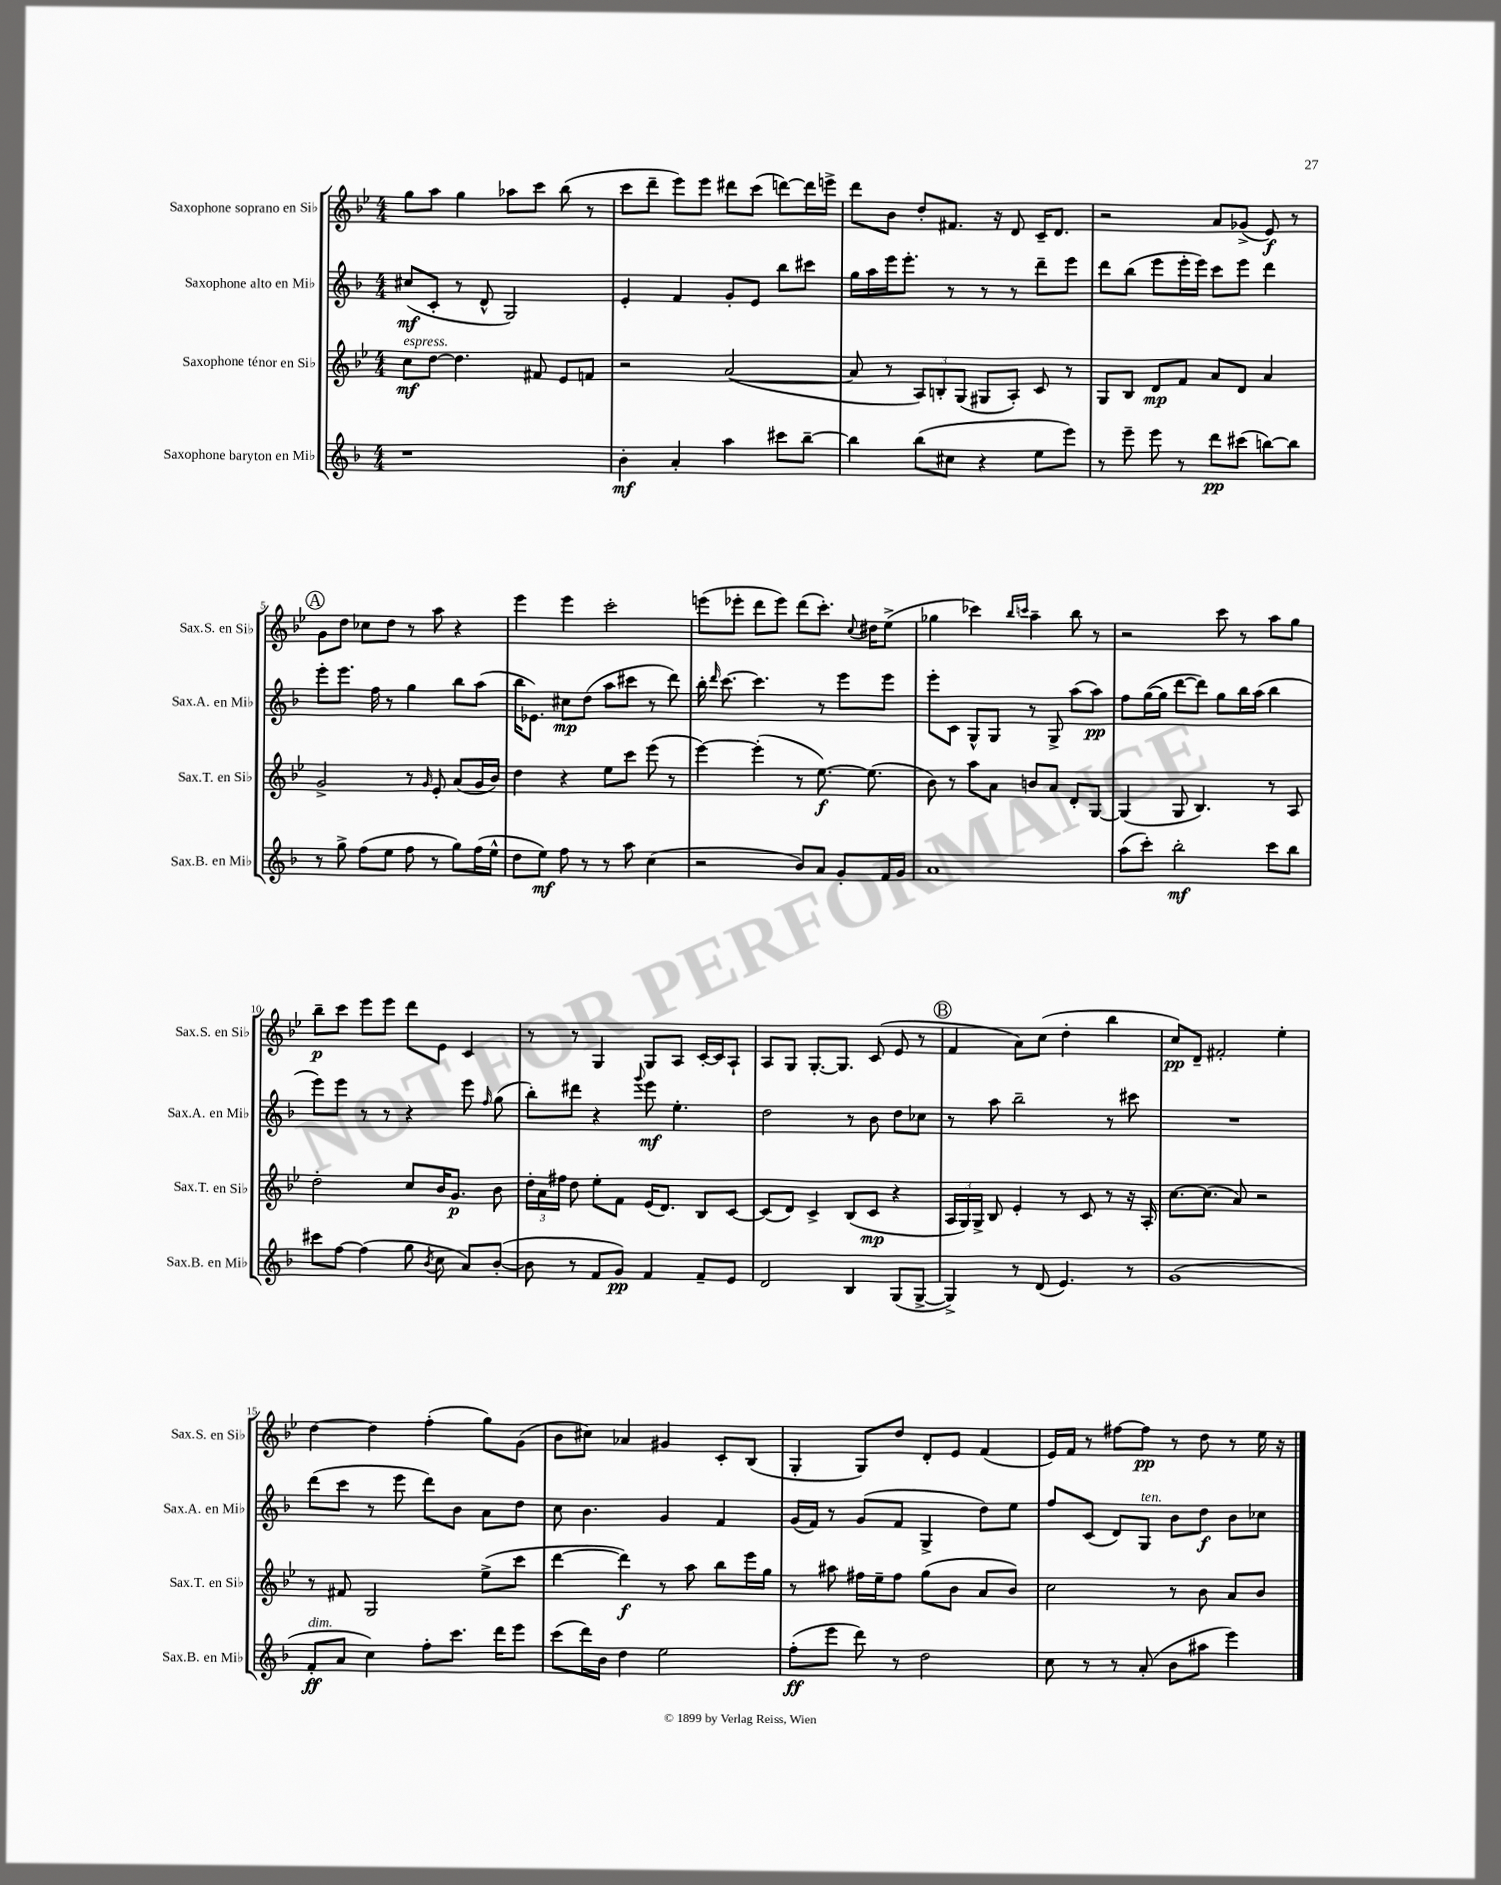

**kern	**dynam	**kern	**dynam	**kern	**dynam	**kern	**dynam
*part4	*part4	*part3	*part3	*part2	*part2	*part1	*part1
*staff4	*staff4	*staff3	*staff3	*staff2	*staff2	*staff1	*staff1
*I"Saxophone baryton en Mi♭	*	*I"Saxophone ténor en Si♭	*	*I"Saxophone alto en Mi♭	*	*I"Saxophone soprano en Si♭	*
*I'Sax.B. en Mi♭	*	*I'Sax.T. en Si♭	*	*I'Sax.A. en Mi♭	*	*I'Sax.S. en Si♭	*
*clefG2	*	*clefG2	*	*clefG2	*	*clefG2	*
*k[b-]	*	*k[b-e-]	*	*k[b-]	*	*k[b-e-]	*
*M4/4	*	*M4/4	*	*M4/4	*	*M4/4	*
=1	=1	=1	=1	=1	=1	=1	=1
!	!	!LO:TX:a:i:t=espress.	!	!	!	!	!
1r	.	8cc\L	mf	(8cc#X/L	mf	8gg\L	.
.	.	[8dd\J	.	8c'/J	.	8aa\J	.
.	.	4.dd\]	.	8r	.	4gg\	.
.	.	.	.	8d^^/	.	.	.
.	.	.	.	2G/)	.	8aa-X\L	.
.	.	8f#X/	.	.	.	8ccc\J	.
.	.	8e-/L	.	.	.	(8bb-\	.
.	.	8fn/J	.	.	.	8r	.
=2	=2	=2	=2	=2	=2	=2	=2
4b-'\	mf	2r	.	4e'/	.	8ccc\L	.
.	.	.	.	.	.	8ddd~\J	.
4a'/	.	.	.	4f/	.	8eee-\L)	.
.	.	.	.	.	.	8eee-\J	.
4aa\	.	([2a/	.	8g'/L	.	8ddd#X\L	.
.	.	.	.	8e/J	.	(8ccc\J	.
8ccc#X\L	.	.	.	8bb-\L	.	[8dddn\L)	.
[8bb-~\J	.	.	.	8ccc#X\J	.	16ddd\L]	.
.	.	.	.	.	.	16eeen^\JJ	.
=3	=3	=3	=3	=3	=3	=3	=3
4bb-\]	.	8a/]	.	16gg\LL	.	8ddd\L	.
.	.	.	.	16aa\	.	.	.
.	.	8r	.	16eee\J	.	8b-\J	.
.	.	.	.	8.eee'\J	.	.	.
(8bb-\L	.	12A/L)	.	.	.	8dd'/L	.
.	.	12Bn'/	.	.	.	.	.
8cc#X\J	.	.	.	8r	.	8.f#X/J	.
.	.	(12G/J	.	.	.	.	.
4r	.	8G#X/L	.	8r	.	.	.
.	.	.	.	.	.	16r	.
.	.	8A'/J)	.	8r	.	8d/	.
8ee\L	.	8c/	.	8ddd~\L	.	16c~/KL	.
.	.	.	.	.	.	8.d/J	.
8eee\J)	.	8r	.	8eee\J	.	.	.
=4	=4	=4	=4	=4	=4	=4	=4
8r	.	8G/L	.	8ddd\L	.	2r	.
8eee~\	.	8B-/J	.	(8bb-\J	.	.	.
8eee\	.	8d/L	mp	8eee\L	.	.	.
8r	.	8f/J	.	16eee'\L	.	.	.
.	.	.	.	16eee\JJ)	.	.	.
8ddd\L	pp	8a/L	.	8ccc\L	.	8a/L	.
(8ccc#X\J	.	8d/J	.	8eee\J	.	(8g-X^/J	.
[8bbn\L)	.	4a/	.	4ddd\	.	8e-/)	f
8bb\J]	.	.	.	.	.	8r	.
!!LO:LB:g=z
!!LO:REH:place=s1:t=A
=5	=5	=5	=5	=5	=5	=5	=5
8r	.	2g^/	.	8eee'\L	.	8g\L	.
8gg^\	.	.	.	8.eee\J	.	8dd\J	.
(8ff\L	.	.	.	.	.	8cc-X\L	.
.	.	.	.	16ff\	.	.	.
8ee\J	.	.	.	8r	.	8dd\J	.
8ff\	.	8r	.	4gg\	.	8r	.
.	.	16qqg/	.	.	.	.	.
8r	.	8e-'/	.	.	.	8aa\	.
8gg\L)	.	(8a/L	.	8bb-\L	.	4r	.
(16ff\L	.	16g/L	.	(8aa\J	.	.	.
16ee^^\JJ	.	16b-/JJ)	.	.	.	.	.
=6	=6	=6	=6	=6	=6	=6	=6
8dd\L	.	4dd\	.	16bb-\KL	.	4eee-\	.
.	.	.	.	8.e-X\J)	.	.	.
8ee\J)	mf	.	.	.	.	.	.
8ff\	.	4r	.	8cc#X\L	mp	4eee-\	.
8r	.	.	.	(8dd\J	.	.	.
8r	.	8ee-\L	.	8aa\L	.	2ccc'\	.
8aa\	.	8ccc\J	.	8ccc#X\J	.	.	.
(4cc\	.	(8eee-\	.	8r	.	.	.
.	.	8r	.	8ddd\)	.	.	.
=7	=7	=7	=7	=7	=7	=7	=7
2r	.	[4eee-\)	.	16bb-'\	.	(8eeen\L	.
.	.	.	.	16qqddd/	.	.	.
.	.	.	.	[8.ccc\	.	.	.
.	.	.	.	.	.	8eee-X'\J	.
.	.	(4eee-'\]	.	4.ccc\]	.	8ddd\L	.
.	.	.	.	.	.	8eee-\J)	.
8b-/L)	.	8r	.	.	.	(8ddd\L	.
8a/J	.	[8.ee-\)	f	8r	.	8.ccc'\J)	.
8g'/L	.	.	.	8eee\L	.	.	.
.	.	.	.	.	.	8qqcc/	.
.	.	(8.ee-\]	.	.	.	16dd#X\KL	.
16f/L	.	.	.	8eee\J	.	(8ee-^\J	.
16g/JJ	.	.	.	.	.	.	.
=8	=8	=8	=8	=8	=8	=8	=8
1a	.	8b-\)	.	8eee'\L	.	4gg-X\	.
.	.	8r	.	8c\J	.	.	.
.	.	8aa\L	.	8G^^/L	.	4ccc-X\)	.
.	.	8a\J	.	8G/J	.	.	.
.	.	.	.	.	.	16qqbb-/LL	.
.	.	.	.	.	.	16qqcccn/JJ	.
.	.	8bn/L	.	8r	.	4aa~\	.
.	.	8a/J	.	8G^/	.	.	.
.	.	8d'/L	.	(8aa\L	.	8bb-\	.
.	.	[8G/J	.	8aa\J)	pp	8r	.
=9	=9	=9	=9	=9	=9	=9	=9
(8aa\L	.	(4G/]	.	8ff\L	.	2r	.
8ccc'\J)	.	.	.	([16gg\L	.	.	.
.	.	.	.	16gg\JJ]	.	.	.
2bb-'\	mf	8G/	.	[8ddd\L	.	.	.
.	.	4.B-/)	.	8ddd\J])	.	.	.
.	.	.	.	8gg\L	.	8ccc\	.
.	.	.	.	16bb-\L	.	8r	.
.	.	.	.	(16aa\JJ	.	.	.
8ccc\L	.	8r	.	4bb-\	.	8aa\L	.
8bb-\J	.	8A/	.	.	.	8gg\J	.
!!LO:LB:g=z
=10	=10	=10	=10	=10	=10	=10	=10
8ccc#X\L	.	2dd'\	.	8eee\L)	.	8bb-~\L	p
[8ff\J	.	.	.	8eee\J	.	8ccc\J	.
(4ff\]	.	.	.	8r	.	8eee-\L	.
.	.	.	.	8r	.	8eee-\J	.
8gg\	.	8cc/L	.	4r	.	8ddd\L	.
8qb-/	.	.	.	.	.	.	.
8cc\	.	16b-/K	.	.	.	8e-\J	.
.	.	8.g/J	p	.	.	.	.
8a/L)	.	.	.	8eee\	.	4c/	.
.	.	.	.	16qqff/	.	.	.
([8b-'/J	.	8b-\	.	(8gg\	.	.	.
=11	=11	=11	=11	=11	=11	=11	=11
8b-\]	.	24dd'\LL	.	8bb-'\L)	.	8r	.
.	.	24a\	.	.	.	.	.
.	.	24ff#X\JJ	.	.	.	.	.
8r	.	8dd\	.	8ddd#X\J	.	8r	.
8f/L	.	8ee-'\L	.	4r	.	4G/	.
8g/J)	pp	8f\J	.	.	.	.	.
.	.	.	.	8qqggg/	.	.	.
4f/	.	(16e-/KL	.	8eee\	mf	8G/L	.
.	.	8.d/J)	.	.	.	.	.
.	.	.	.	4.ee'\	.	8A/J	.
8f~/L	.	8B-/L	.	.	.	[16c'/LL	.
.	.	.	.	.	.	16c/J]	.
8e/J	.	[8c/J	.	.	.	8A`/J	.
=12	=12	=12	=12	=12	=12	=12	=12
2d/	.	(8c/L]	.	2dd\	.	8A/L	.
.	.	8d/J)	.	.	.	8G/J	.
.	.	4c^/	.	.	.	[8.G'/L	.
.	.	.	.	.	.	8.G/J]	.
4B-/	.	(8B-/L	.	8r	.	.	.
.	.	8c/J	mp	8b-\	.	(8c/	.
(8G/L	.	4r	.	8dd\L	.	8e-/	.
[8G^/J	.	.	.	8cc-X\J	.	8r	.
!!LO:REH:place=s1:t=B
=13	=13	=13	=13	=13	=13	=13	=13
4G^/])	.	24A/LL	.	8r	.	4f/	.
.	.	24G/)	.	.	.	.	.
.	.	24G^/JJ	.	.	.	.	.
.	.	8B-/	.	8aa\	.	.	.
8r	.	4e-'/	.	2bb-~\	.	8a\L)	.
(8d/	.	.	.	.	.	(8cc\J	.
4.e/)	.	8r	.	.	.	4dd'\	.
.	.	8c/	.	.	.	.	.
.	.	8r	.	8r	.	4bb-\	.
8r	.	16r	.	8ccc#X\	.	.	.
.	.	16A'/	.	.	.	.	.
=14	=14	=14	=14	=14	=14	=14	=14
(1g	.	[8.cc\L	.	1r	.	8cc/L)	pp
.	.	.	.	.	.	8d~/J	.
.	.	(8.cc\J]	.	.	.	.	.
.	.	.	.	.	.	2f#X'/	.
.	.	8a/)	.	.	.	.	.
.	.	2r	.	.	.	.	.
.	.	.	.	.	.	4ee-'\	.
!!LO:LB:g=z
=15	=15	=15	=15	=15	=15	=15	=15
!LO:TX:a:i:t=dim.	!	!	!	!	!	!	!
8f'/L	ff	8r	.	(8ddd\L	.	[4dd\	.
8a/J	.	8f#X/	.	8ccc\J	.	.	.
4cc\)	.	2G/	.	8r	.	4dd\]	.
.	.	.	.	8eee\	.	.	.
8ff'\L	.	.	.	8ddd\L)	.	(4ff'\	.
8.ccc\J	.	.	.	8b-\J	.	.	.
.	.	(8ee-^\L	.	8a\L	.	8gg\L)	.
16ddd\KL	.	.	.	.	.	.	.
8eee\J	.	8ccc\J	.	8dd\J	.	(8g\J	.
=16	=16	=16	=16	=16	=16	=16	=16
(8ccc\L	.	[4ddd\	.	8cc\	.	8b-\L	.
16ddd\L)	.	.	.	4.b-\	.	8cc#X\J)	.
16b-\JJ	.	.	.	.	.	.	.
4dd\	.	4ddd\])	f	.	.	4a-X/	.
2ee\	.	8r	.	4g/	.	4g#X/	.
.	.	8aa\	.	.	.	.	.
.	.	8bb-\L	.	4f/	.	8c'/L	.
.	.	16eee-\L	.	.	.	(8B-/J	.
.	.	16gg\JJ	.	.	.	.	.
=17	=17	=17	=17	=17	=17	=17	=17
(8ff'\L	ff	8r	.	(16g/LL	.	4G'/	.
.	.	.	.	16f/JJ)	.	.	.
8eee\J	.	8aa#X\	.	8r	.	.	.
8ddd\)	.	16ff#X\LL	.	(8g/L	.	8G/L)	.
.	.	16ee-~\J	.	.	.	.	.
8r	.	8ff#\J	.	8f/J	.	8dd/J	.
2dd\	.	(8gg\L	.	4G^/	.	8d'/L	.
.	.	8b-\J	.	.	.	8e-/J	.
.	.	8a/L	.	8dd\L)	.	(4f/	.
.	.	8b-/J)	.	8ee\J	.	.	.
=18	=18	=18	=18	=18	=18	=18	=18
8cc\	.	2cc\	.	8ff/L	.	16e-/LL)	.
.	.	.	.	.	.	16f/JJ	.
8r	.	.	.	(8c/J	.	8r	.
8r	.	.	.	8d/L)	.	[8ff#X\L	.
!	!	!	!	!LO:TX:a:i:t=ten.	!	!	!
(8a'/	.	.	.	8G/J	.	8ff#\J]	pp
8b-\L	.	8r	.	8b-\L	.	8r	.
8aa#X\J	.	8b-\	.	8dd\J	f	8dd\	.
4eee\)	.	8a/L	.	8b-\L	.	8r	.
.	.	8b-/J	.	8cc-X\J	.	16ee-\	.
.	.	.	.	.	.	16r	.
==	==	==	==	==	==	==	==
*-	*-	*-	*-	*-	*-	*-	*-
